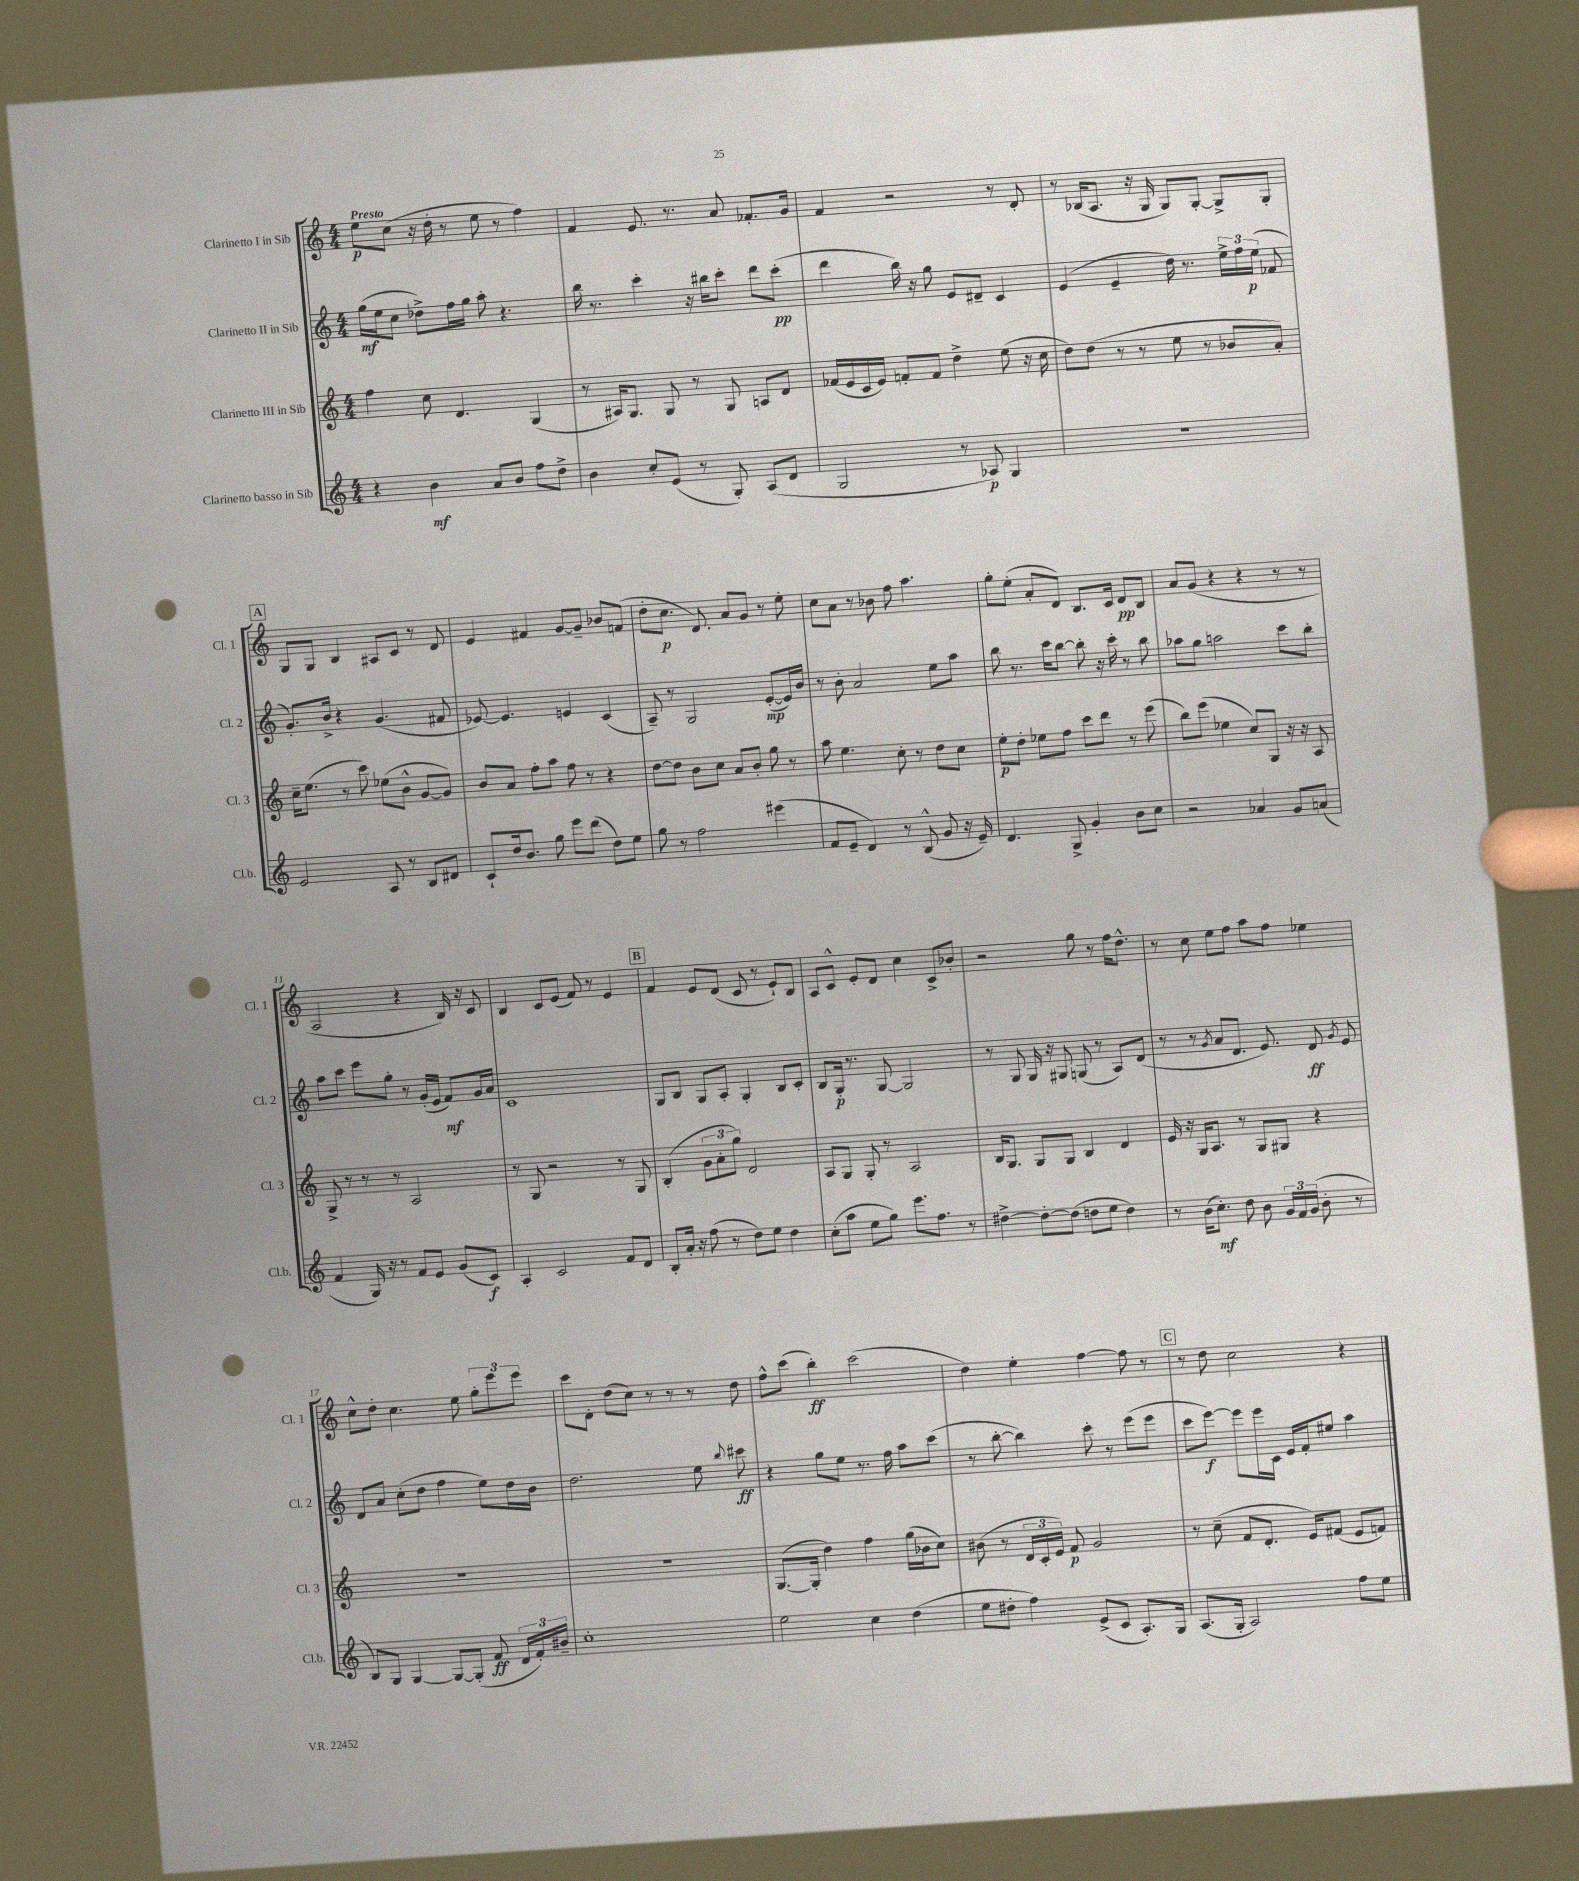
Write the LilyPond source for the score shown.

<<
\new StaffGroup <<
\new Staff = "s0" \with { instrumentName = "Clarinetto I in Sib" shortInstrumentName = "Cl. 1" } {
    \clef treble \key c \major \numericTimeSignature \time 4/4 \tempo "Presto"
    \autoBeamOff e''8[\p c''8]( r16 d''16-. r8 e''8 r8 f''4) |
    f'4 e'8. r8. a'8 fes'8.[-. g'16] |
    f'4 r2 r8 d'8-. |
    r8 bes16[( a8.] r16 g16 g8[) g8]~-. g8[-> g8]-. |
    \mark \markup { \box "A" } g8[ g8] b4 ais8[ c'8] r8 d'8 |
    e'4 fis'4 g'8[~ g'8]-- bes'8[ f'8]( |
    d''8[-. c''8.]\p d'8.) a'8[ g'8] r8 e''8-. |
    c''8[ a'8] r8 bes'8 f''8 a''4. |
    g''8[-. e''8]-.( a'8[-. d'8]) b8.[ c'16] d'8[\pp b8] |
    a'8[ g'8]( r4 r4 r8 r8 |
    a2 r4 b16) r16 c'8 |
    b4 c'8[ e'8]( f'8) r8 e'4 |
    \mark \markup { \box "B" } f'4 e'8[ d'8]( c'8 r8 e'8[-!) b8] |
    a8[ c'8]-^ e'8[-. d'8] c''4 c'8[-> bes'8]-. |
    r2 g''8 r8 f''16[ d''8.]-^ |
    r8 c''8 e''8[ f''8] a''8[ f''8] ees''4 |
    c''8[-^ d''8]-. c''4. e''8 \tuplet 3/2 { g''8[-. e'''8 e'''8] } |
    c'''8[ d'8]-. d''8[( c''8]) r8 r8 r8 d''8 |
    f''8[-^ c'''8]( b''4-.\ff) c'''2( |
    d''4) e''4-. f''4~ f''8 r8 |
    \mark \markup { \box "C" } r8 d''8 c''2 r4 \bar "|." |
}
\new Staff = "s1" \with { instrumentName = "Clarinetto II in Sib" shortInstrumentName = "Cl. 2" } {
    \clef treble \key c \major \numericTimeSignature \time 4/4
    \autoBeamOff g''16[\mf( e''16 c''8] des''8[->) f''16 g''16] a''8-. r4. |
    b''16 r8. c'''4-. r16 bis''16[ c'''8]-. d'''8[ c'''8]-.\pp( |
    d'''4 b''16) r16 g''8 e'8[ dis'8]-- c'4 |
    e'4( e'4-- d''16) r8. \tuplet 3/2 { e''16[-> f''16 e''16]\p( } fes'8 |
    \mark \markup { \box "A" } g'8.[-.) b'16]-> r4 g'4.( fis'8 |
    ees'8~) ees'4. e'4 c'4( |
    a8--) r8 g2 e'8[~-.\mp( e'16) b'16] |
    r8 b'8-. a'2 e''8[ a''8] |
    b''8 r8. c'''16[ b''8]~ b''8-. r16 c'''16-. r8 b''8 |
    aes''8[ g''8] a''2 c'''8[ b''8]-. |
    a''8[ c'''8] e'''8[ g''8]-. r8 g'16[-.( e'16] f'8[\mf) g'16 a'16] |
    c'1 |
    \mark \markup { \box "B" } g8[ b8] g8[ a8]-. g4-. b8[ c'8]-. |
    b8[ g16]-.\p r8. g8~ g2 |
    r8 g8 g16 r16 gis8 g8( r8 a8[) d'8]( |
    r8 r8 \acciaccatura { g'8 } a'8[ d'8.] e'8.) d'8\ff \acciaccatura { g'8 } e'8 |
    d'8[ a'8] c''8[-.( d''8] f''4 e''8[) d''16 b'16] |
    d''2. e''8 \appoggiatura { b''8 } cis'''8\ff |
    r4 g''8[ e''8] r8. f''16 a''8[ c'''8]( |
    r8 b''8~-. b''4) c'''8-. r8 e'''8[( e'''8] |
    \mark \markup { \box "C" } c'''8[ e'''8]~\f) e'''8[ e'''16 c'16] e'16[ f'16-. eis''8] a''4 \bar "|." |
}
\new Staff = "s2" \with { instrumentName = "Clarinetto III in Sib" shortInstrumentName = "Cl. 3" } {
    \clef treble \key c \major \numericTimeSignature \time 4/4
    \autoBeamOff f''4 c''8 d'4. g4( |
    r8 ais16[) g8.] g8 r8 g8 a8[ d'8] |
    fes'16[( e'16 c'16 e'16]) f'8[-. f'8] d''4-> e''8( r16 c''16 |
    d''8[) d''8]( r8 r8 e''8 r8 bes'8[ a'8]-.) |
    \mark \markup { \box "A" } c''16[-- e''8.]( r8 c'''8) ees''8[( b'8]-^ g'8[~ g'8]) |
    b'8[ a'8] f''8[-. a''8] f''8 r8 r4 |
    d''8[~ d''8] b'8[ c''8] a'8[ b'8]-. g''8 r8 |
    a''8 e''4. c''8-. r8 d''8[ c''8] |
    e''8[-.\p d''8]-. ees''8[ f''8] c'''8[ d'''8] r8 e'''8( |
    b''8[) e'''8]( ees''4 c''8[) g8] r16 r16 a8 |
    g8-> r8 r8 r8 a2 |
    r8 g8 r2 r8 g8 |
    \mark \markup { \box "B" } b4-.( \tuplet 3/2 { g'8[ a'8-. g''8]) } d'2 |
    a8[ g8] g8-. r8 a2 |
    b16[ g8.] g8[ g8] b4 d'4 |
    e'16 r16 g16[ a8.] r8 g8[ gis8] r4 |
    R1 |
    R1 |
    g8.[~( g16]-. d''4) f''4 g''16[( bes'16 c''8]) |
    bis'8( r8 \tuplet 3/2 { d'16[ c'16-. e'16]) } f'8\p g'2 |
    \mark \markup { \box "C" } r8 c''8--( f'8[ d'8.]-. e'16[) fis'8]( e'8[ f'8]) \bar "|." |
}
\new Staff = "s3" \with { instrumentName = "Clarinetto basso in Sib" shortInstrumentName = "Cl.b." } {
    \clef treble \key c \major \numericTimeSignature \time 4/4
    \autoBeamOff r4 b'4\mf a'8[ b'8] f''8[ d''8]-> |
    b'4 c''8[-. e'8]( r8 g8-.) a8[( d'8] |
    g2 r8 aes8\p) g4 |
    R1 |
    \mark \markup { \box "A" } e'2 a8 r8 b8[ dis'8] |
    c'8[-! d''16 b'8.] g''8 e'''8[ d'''8]( d''8[) e''8] |
    g''8 r8 f''2 eis'''4( |
    f'8[ e'8]-- d'4) r8 b8-^( g'8 r16 e'16--) |
    d'4. g8-> g'4-. b'8[ c''8] |
    r2 aes'4 g'8[ a'8]( |
    f'4 g16) r16 r8 f'8[ e'8] g'8[( c'8]\f) |
    a4-. c'2 f'8[ d'8] |
    \mark \markup { \box "B" } b8[-. a'16]-. r16 f''8( r8 d''8[) e''8] d''4 |
    c''8[-.( a''8] e''8[ g''8]) e'''8.[ f''8.] r8 |
    dis''4~-> dis''8[~-. dis''8]( d''8[ e''8] d''4) |
    r8 b'16[( c''8.]-.\mf) d''8 b'8 \tuplet 3/2 { g'16[ f'16 g'16]( } b'8-. r8 |
    b8[) g8] g4~ g8[~ g8]-.( f'8\ff \tuplet 3/2 { d'16[ f'16-.) bis'16]-- } |
    c''1-. |
    e''2 c''4 d''4( |
    e''8[ dis''8]-. f''4) e'8[->( c'8] a8.[-.) g16] |
    \mark \markup { \box "C" } a8.[( g16]-. a2) f''8[ e''8] \bar "|." |
}
>>
>>
